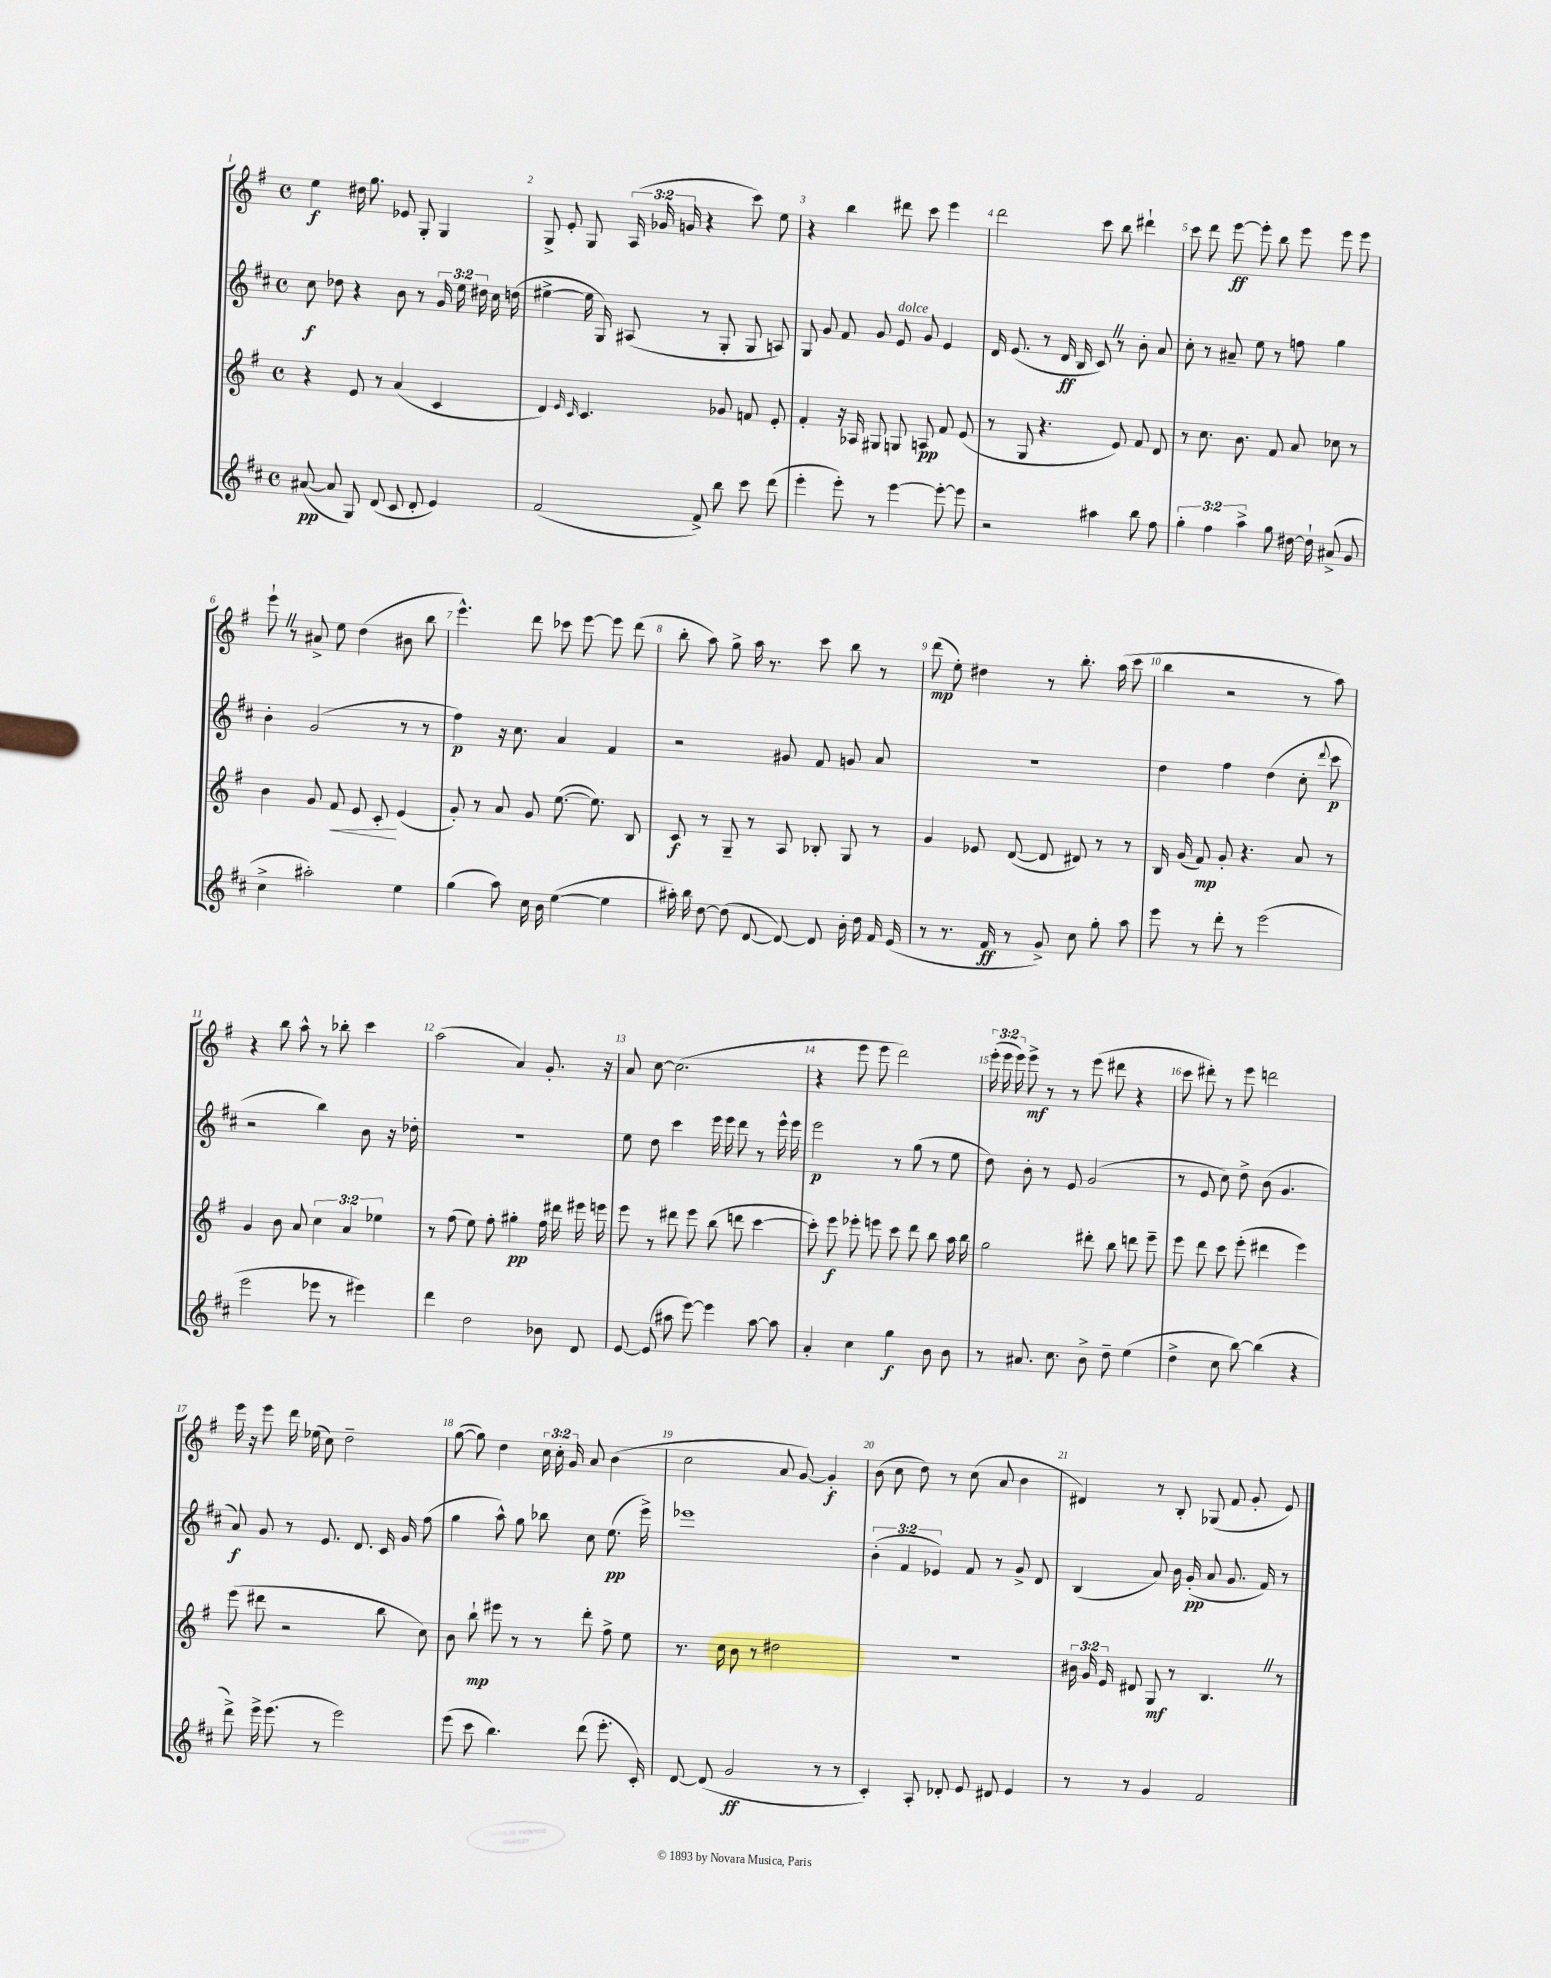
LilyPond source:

<<
\new StaffGroup <<
\new Staff = "s0" {
    \clef treble \key g \major \defaultTimeSignature \time 4/4 \override Staff.TupletNumber.text = #tuplet-number::calc-fraction-text
    \autoBeamOff e''4\f dis''16 g''8. ees'8 g8-. g4 |
    g8-> e'8-. g8 \tuplet 3/2 { a16( ges'16 g'16 } r4 c'''8) e''8 |
    r4 b''4 dis'''8 c'''8 e'''4 |
    d'''2 c'''8 b''8 dis'''4-! |
    c'''8 d'''8 e'''8~\ff e'''8-. b''8 e'''8 e'''8 e'''8 |
    e'''8-! \once \override BreathingSign.text = \markup { \musicglyph "scripts.caesura.straight" } \breathe r8 ais'8-> e''8 d''4( bis'8 b''8 |
    e'''4.-^) d'''8 ces'''8 e'''8~ e'''8 d'''8( |
    b''8-. a''8) g''8-> a''16 r8. c'''8 b''8 r8 |
    d'''8\mp( e''8-.) dis''4 r8 b''8.-. a''16( c'''8 |
    b''4 r2 r8 a''8) |
    r4 b''8 a''8-^ r8 bes''8-. c'''4 |
    a''2( a'4) g'8.-. r16 |
    a'8 c''8~ c''2.( |
    r4 e'''8 e'''8 d'''2) |
    \tuplet 3/2 { e'''16-.( e'''16 e'''16) } e'''8->\mf r8 r8 e'''8( dis'''8 r4 |
    c'''8 dis'''8-.) r8 e'''8 d'''2 |
    e'''16 r16 e'''8 d'''16 ees''16( c''8) d''2-- |
    g''8~( g''8) d''4 \tuplet 3/2 { c''16 c''16-. g'16 } a'8 b'4( |
    c''2 a'8 g'8~) g'4-.\f |
    b'8( c''8 d''8) r8 c''8( a'8 b'4 |
    dis'4) r8 b8-. ges8( fis'8 g'8-. e'8) \bar "|." |
}
\new Staff = "s1" {
    \clef treble \key d \major \defaultTimeSignature \time 4/4 \override Staff.TupletNumber.text = #tuplet-number::calc-fraction-text
    \autoBeamOff cis''8\f des''8 r4 b'8 r8 \tuplet 3/2 { g'16 e''16 dis''16 } cis''16 d''16( |
    eis''4~-> eis''16 g16) ais8( r8 g8-. g8 a8) |
    g8 g'8 fis'8 g'8 e'8^\markup { \italic "dolce" } g'8 e'4 |
    d'16 e'8.( r8 d'16\ff b16 cis'8) \once \override BreathingSign.text = \markup { \musicglyph "scripts.caesura.straight" } \breathe r8 b'8-. a'8 |
    cis''8-. r8 ais'8-- e''8 r8 f''8 g''4 |
    b'4-. g'2( r8 r8 |
    fis''4\p) r16 cis''8. a'4 fis'4 |
    r2 gis'8 fis'8 g'8 a'8 |
    R1 |
    d''4 fis''4 d''4( cis''8-. \appoggiatura { d'''8 } cis'''8\p |
    r2 b''4) b'8 r16 des''16-. |
    R1 |
    e''8 d''8 cis'''4 e'''16 e'''16 d'''8 r8 e'''16-^ e'''16 |
    e'''2\p r8 g''8( r8 e''8 |
    d''8) b'8-. r8 e'8 g'2( |
    r8 e'8 cis''8) d''8-> b'8( g'4. |
    a'8\f) g'8 r8 e'8. d'8. cis'16 g'16 fis''8( |
    g''4 a''8-^) g''8 bes''8 cis''8 e''8.\pp( e'''16->) |
    ees'''1 |
    \tuplet 3/2 { b'4-.( fis'4 ees'4) } fis'8 r8 g'8-> d'8 |
    b4( a'8) b'16 g'16-.\pp( a'8 g'8. fis'16) r8 \bar "|." |
}
\new Staff = "s2" {
    \clef treble \key g \major \defaultTimeSignature \time 4/4 \override Staff.TupletNumber.text = #tuplet-number::calc-fraction-text
    \autoBeamOff r4 e'8 r8 a'4( c'4 |
    d'4) \grace { e'16 c'16 } c'4. ges'8 f'8 e'8-. |
    fis'4-. r16 aes16 gis8 g8 a8\pp fis'8 e'8( |
    r8 g8 r4. e'8) fis'8 d'8 |
    r8 c''8. b'8. fis'8 a'8 ces''8 r8 |
    b'4 g'8 fis'8\< e'8 c'8-.\! e'4( |
    g'8-.) r8 a'8 g'8 e''8.~( e''8.) b8 |
    c'8\f r8 g8-- r8 a8 bes8-. g8 r8 |
    g'4 ees'8 d'8~( d'8 dis'8) r8 r8 |
    b16 g'16( fis'8\mp) g'8-. r4. a'8 r8 |
    g'4 b'8 a'8 \tuplet 3/2 { c''4 a'4 ees''4 } |
    r8 fis''8( e''8) fis''8-. gis''4-.\pp fis''16 dis'''16 eis'''16 e'''16 |
    e'''8 r8 dis'''8 e'''8 b''8( d'''8 c'''4~ |
    c'''8-.) e'''8\f ees'''8-. e'''8 c'''8 d'''8 b''8 a''16 b''16 |
    g''2 dis'''8-. b''8 d'''8 e'''8-- |
    e'''8 d'''8 c'''8 e'''8-.( dis'''4 e'''4) |
    e'''8( dis'''8 r2 b''8 c''8) |
    b'8 b''8-!\mp eis'''8 r8 r8 d'''8-. fis''8-> e''8 |
    r8. c''16 b'8 r8 dis''2 |
    R1 |
    \tuplet 3/2 { bis'16 g'16 e'16 } dis'8 g8\mf r8 b4. \once \override BreathingSign.text = \markup { \musicglyph "scripts.caesura.straight" } \breathe r8 \bar "|." |
}
\new Staff = "s3" {
    \clef treble \key d \major \defaultTimeSignature \time 4/4 \override Staff.TupletNumber.text = #tuplet-number::calc-fraction-text
    \autoBeamOff ais'8~\pp( ais'8 g8) d'8( cis'8 d'8-. e'4) |
    fis'2( fis'8->) b''8 cis'''8 d'''8( |
    e'''4-. e'''8-.) r8 e'''4~ e'''8~-. e'''8 |
    r2 ais''4 b''8 fis''8 |
    \tuplet 3/2 { g''4-. fis''4 a''4-> } g''8 dis''16~ dis''16-! ais'8->( g'8 |
    cis''4-> ais''2-.) e''4 |
    g''4( a''8) cis''16 b'16 e''4~( e''4 |
    ais''16-.) b''16 d''8~ d''8( d'8~ d'8~) d'8 b'16-. d''16 fis'16 e'16( |
    r8 r8. fis'16\ff r8 g'8->) cis''8 g''8-. a''8 |
    e'''8 r8 d'''8-. r8 e'''2( |
    e'''2 ees'''8 r8 eis'''4) |
    d'''4 d''2 bes'8 d'8 |
    e'8~ e'8( ais''8 e'''8~) e'''4 ais''8~ ais''8 |
    a'4-. cis''4 g''4\f b'8 b'8 |
    r8 ais'8. cis''8. b'8-> d''8-- e''4( |
    d''4-> cis''8 b''8~) b''4( r4 |
    d'''8->) e'''16-> e'''8.( r8 e'''2) |
    e'''8( cis'''8 b''4.) d'''8( e'''8.-. cis'16-.) |
    d'8~ d'8( g'2\ff r8 r8 |
    cis'4-.) a8-. des'8-. e'8 dis'8 e'4 |
    r8 r8 g'4 fis'2 \bar "|." |
}
>>
>>
\layout { \context { \Score \override BarNumber.break-visibility = ##(#f #t #t) barNumberVisibility = #all-bar-numbers-visible } }
